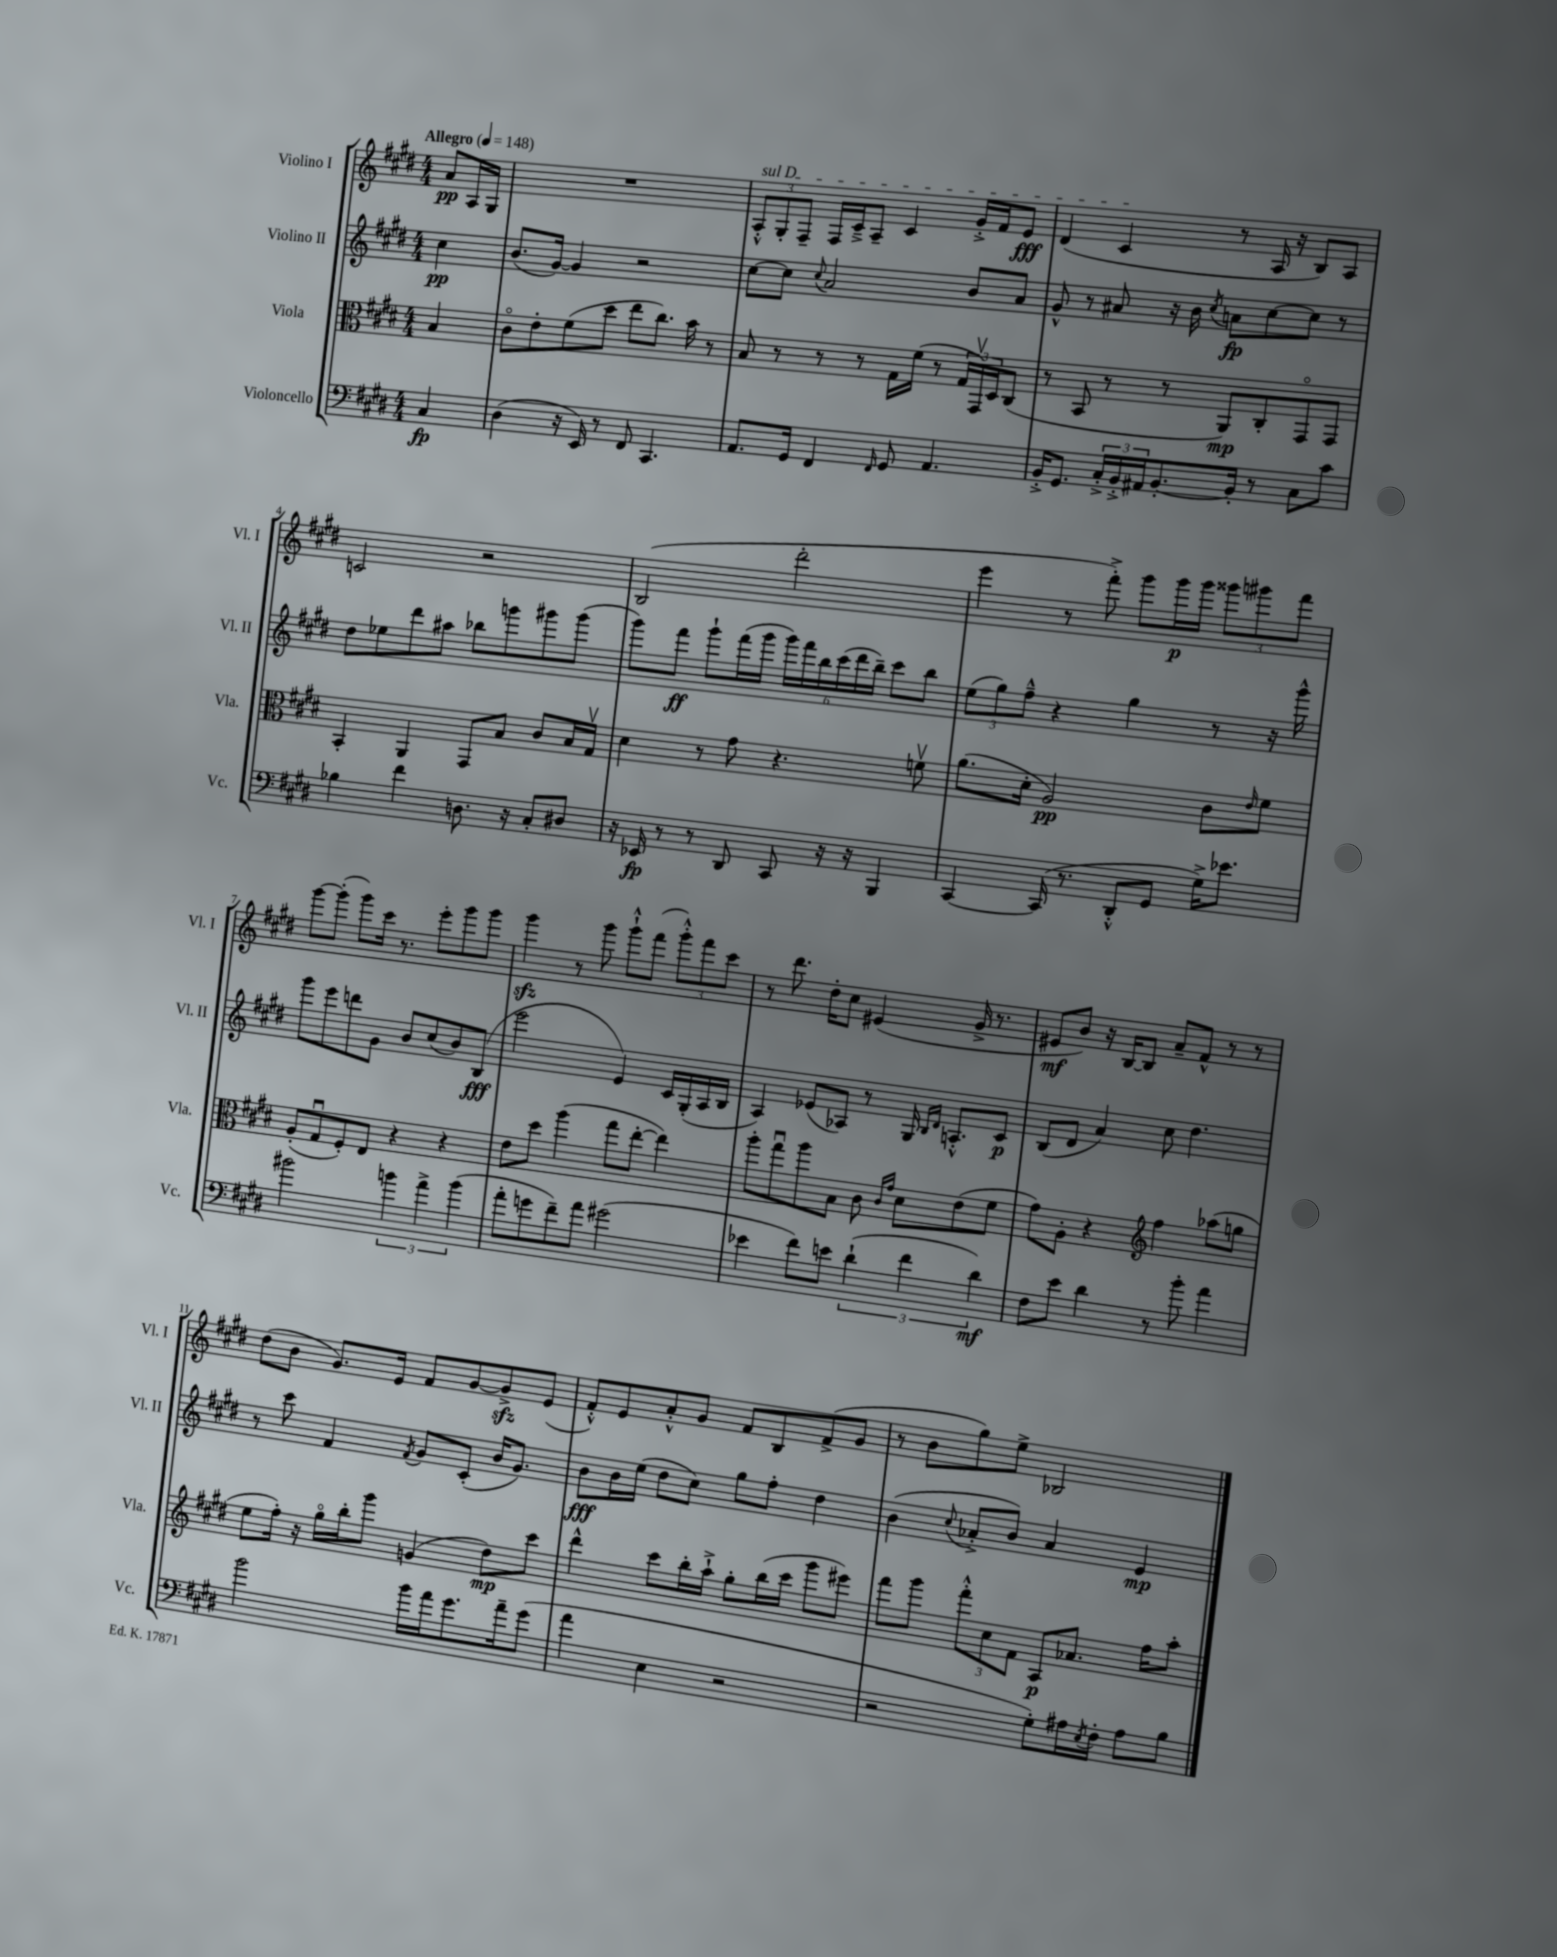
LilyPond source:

<<
\new StaffGroup <<
\new Staff = "s0" \with { instrumentName = "Violino I" shortInstrumentName = "Vl. I" } {
    \clef treble \key e \major \numericTimeSignature \time 4/4 \partial 4 \tempo "Allegro" 4 = 148
    a'8\pp a16 gis16 |
    R1 |
    \tuplet 3/2 { \once \override TextSpanner.bound-details.left.text = \markup { \italic "sul D" } a8-.-^\startTextSpan gis8-. fis8-- } fis16 cis'16---> a8-- cis'4 gis'16-.-> fis'16 e'8\fff |
    dis'4( cis'4\stopTextSpan r8 a16 r16 b8) a8 |
    c'2 r2 |
    b2( dis'''2-. |
    e'''4 r8 fis'''8-.->) gis'''8 gis'''16\p gis'''16 \tuplet 3/2 { gisis'''8 gis'''8 fis'''8 } |
    gis'''8~ gis'''8-.( gis'''8) cis'''16 r8. e'''8-. gis'''8 gis'''8 |
    gis'''4\sfz r8 gis'''8 gis'''8-!-^ fis'''8( \tuplet 3/2 { gis'''8-.-^) fis'''8 cis'''8 } |
    r8 dis'''8. dis''16-. cis''8 eis'4( gis'16-> r8. |
    eis'8\mf b'8) r16 b16~ b8 a'8-- fis'8-^ r8 r8 |
    dis''8( b'8 gis'8.) e'16 fis'8 gis'8~ gis'8->\sfz e'8( |
    fis'8-.-^) e'8 a'8-.-^ gis'8 fis'8 b8 fis'8->( gis'8 |
    r8 b'8 gis''8) e''8-> bes2 \bar "|." |
}
\new Staff = "s1" \with { instrumentName = "Violino II" shortInstrumentName = "Vl. II" } {
    \clef treble \key e \major \numericTimeSignature \time 4/4 \partial 4
    cis''4\pp |
    b'8.( gis'16~) gis'4 r2 |
    cis''8~ cis''8 \appoggiatura { cis''8 } a'2 b'8 a'8 |
    gis'8-^ r8 ais'8 r16 b'16 \acciaccatura { cis''8 } a'8\fp cis''8~ cis''8 r8 |
    dis''8 ees''8 dis'''8 ais''8 bes''8 g'''8 gis'''8 gis'''8( |
    gis'''8) fis'''8\ff gis'''8-! fis'''16( gis'''16 \tuplet 6/4 { gis'''16) fis'''16 b''16 cis'''16( dis'''16 b''16--) } cis'''8 b''8 |
    \tuplet 3/2 { e''8( gis''8) fis''8---^ } r4 gis''4 r8 r16 gis'''16-^ |
    gis'''8 e'''8 d'''8 gis'8 b'8 cis''8( b'8) b8\fff( |
    e'''2 e'4) cis'16 gis16-.( a16 b16 |
    a4) ees'8( aes8) r8 gis16 \grace { b16 dis'16 } a8.-.-^ cis'8\p |
    b8( dis'8 a'4) cis''8 dis''4. |
    r8 cis'''8 fis'4 \acciaccatura { fis'8 } gis'8 cis'8-.( b'16 gis'8.) |
    b'8\fff b'16 e''16( dis''8 cis''8) gis''8 fis''8-. dis''4 |
    b'4( \appoggiatura { cis''8 } aes'8-.-> b'8) aes'4 e'4\mp \bar "|." |
}
\new Staff = "s2" \with { instrumentName = "Viola" shortInstrumentName = "Vla." } {
    \clef alto \key e \major \numericTimeSignature \time 4/4 \partial 4
    b4 |
    cis'8\flageolet e'8-. fis'8( dis''8 e''8 cis''8.) b'16 r8 |
    b8 r8 r8 r8 gis16 fis'16( r8 \tuplet 3/2 { gis16 gis,16\upbow) dis16 } cis8( |
    r8 b,8 r8 r8 a,8\mp) cis8-. gis,8\flageolet gis,8 |
    b,4-. a,4 gis,8 b8 cis'8 b16 gis16\upbow |
    dis'4 r8 gis'8 r4. f'8\upbow |
    a'8.( dis'16-. a2\pp) cis'8 \grace { e'16 } fis'8 |
    a8-.( gis8\downbow fis8-.) e8 r4 r4 |
    e'8 dis''8 a''4( gis''8 e''8~-. e''4) |
    a''8-. gis''8\downbow a''8 b8 cis'8 \grace { cis'16 gis'16 } dis'8 e'8( fis'8 |
    gis'8) a8-. r4 \clef treble fis''4 aes''8( g''8 |
    e''8 fis''16-.) r16 gis''16\flageolet b''16-. gis'''8 g'4( dis''8\mp) cis'''8 |
    dis'''4-^ cis'''8 b''16-. a''16-!-> gis''8-. b''16( cis'''16 gis'''8 eis'''8) |
    fis'''8 gis'''8 \tuplet 3/2 { fis'''8-.-^ cis''8 fis'8 } a8\p aes'8. fis''16 a''8-. \bar "|." |
}
\new Staff = "s3" \with { instrumentName = "Violoncello" shortInstrumentName = "Vc." } {
    \clef bass \key e \major \numericTimeSignature \time 4/4 \partial 4
    cis4\fp |
    dis4( r16 e,16) r8 fis,8 cis,4. |
    a,8. gis,16 fis,4 \grace { fis,16 } gis,8 a,4. |
    b,16-.-> gis,8. \tuplet 3/2 { cis16-.-> b,16-.-> ais,16 } b,8.~-. b,16-. r8 cis8 cis'8 |
    bes4 fis'4 d8. r16 cis8-. dis8 |
    r16 ees,16\fp r8 r8 dis,8 cis,8 r16 r16 b,,4 |
    cis,4~ cis,16( r8. dis,8-.-^ gis,8 gis16->) ees'8. |
    bis'2 \tuplet 3/2 { b'4 a'4-> b'4( } |
    a'8-. g'8 fis'8--) a'8 gis'2( |
    ees'4 fis'8) e'8 \tuplet 3/2 { dis'4-!( fis'4 dis'4\mf) } |
    fis8 e'8 dis'4 r8 b'8-. a'4 |
    b'2 b'16 a'16 gis'8. a'16-- gis'8( |
    a'4 e4 r2 |
    r2 gis8-.) ais16 \acciaccatura { e8 } fis16-. ais8 b8 \bar "|." |
}
>>
>>
